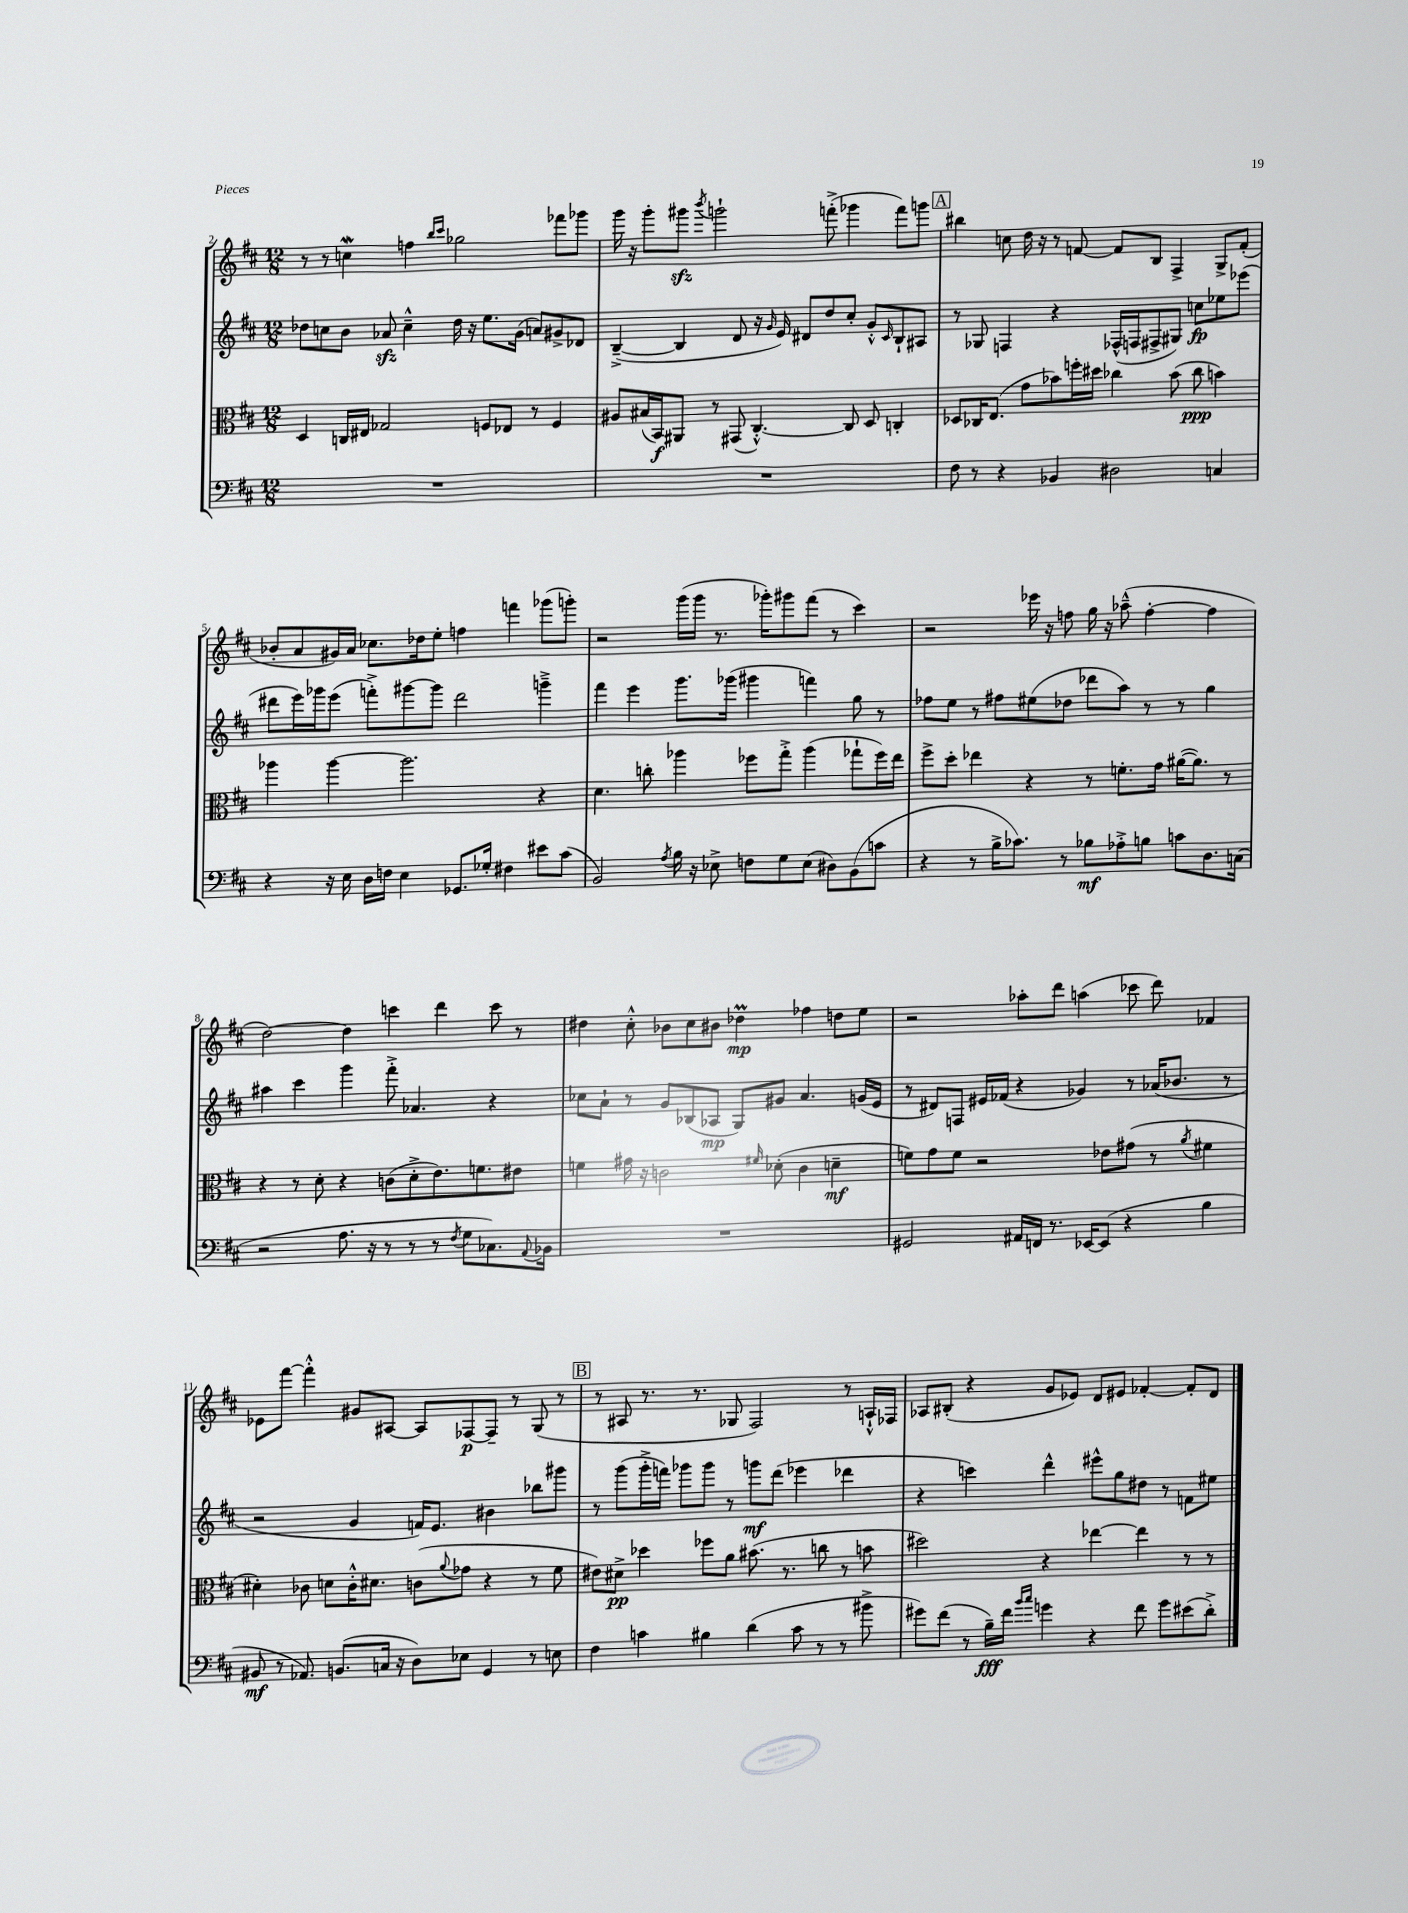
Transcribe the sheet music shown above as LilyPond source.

<<
\new StaffGroup <<
\new Staff = "s0" {
    \clef treble \key d \major \numericTimeSignature \time 12/8
    r8 r8 c''4\mordent f''4 \grace { b''16 cis'''16 } ges''2 fes'''8 ges'''8 |
    g'''16 r16 g'''8-. gis'''8\sfz \acciaccatura { b'''8 } g'''2-! f'''8-.->( ges'''4 f'''8) g'''8 |
    \mark \markup { \box "A" } bis''4 c''8 d''16 r16 r8 f'8~ f'8 b8 fis4-> g8-> f'8-.( |
    bes'8-. a'8 gis'16) a'16 ces''8. des''16 e''8-. f''4 f'''4 ges'''8( g'''8-.) |
    r2 g'''16( g'''16 r8. ges'''16-.) gis'''8 fis'''8( r8 cis'''4) |
    r2 ees'''16 r16 f''8 g''16 r16 aes''8---^( f''4~-. f''4 |
    d''2~) d''4 c'''4 d'''4 c'''8 r8 |
    dis''4 cis''8-.-^ bes'8 cis''8 bis'8 des''4\prall\mp fes''4 d''8 e''8 |
    r2 aes''8-. d'''8 a''4( ces'''8 d'''8) fes'4 |
    ees'8 fis'''8~ fis'''4-.-^ gis'8 ais8~ ais8 fes8~\p fes8-- r8 g8( r8 |
    \mark \markup { \box "B" } r8 ais8 r8. r8. ges8 fis2) r8 a16-!-^ fes16 |
    aes8 bis8-.( r4 g'8 ees'8) d'8 eis'8 fes'4~-. fes'8-. d'8 \bar "|." |
}
\new Staff = "s1" {
    \clef treble \key d \major \numericTimeSignature \time 12/8
    des''8 c''8 b'8 aes'8\sfz c''4---^ des''16 r16 e''8. g'16( a'8) gis'8-> des'8 |
    b4~--->( b4 d'8 r16 \grace { g'16 } e'16) dis'8 d''8 cis''8-. g'8-.-^ \grace { cis'16 } b8-! ais8 |
    \mark \markup { \box "A" } r8 ges8 f4 r4 fes16-^( f16 fis8-> gis8) c''8\fp ees''8 ees'''8( |
    dis'''8 e'''16) ges'''16 e'''8( f'''8-.->) gis'''8~ gis'''8 dis'''2 g'''4---> |
    fis'''4 e'''4 g'''8. ges'''16( gis'''4 f'''4) g''8 r8 |
    fes''8 e''8 r8 fis''8 eis''8( des''8 des'''8 a''8) r8 r8 g''4 |
    ais''4 cis'''4 g'''4 fis'''8-.-> aes'4. r4 |
    ces''8 a'8-! r8 g'8 bes8( aes8\mp g8) gis'8 a'4. g'16( e'16 |
    r8 dis'8) f8 eis'16 fes'16( r4 ges'4) r8 aes'16( bes'8. r8 |
    r2 g'4 f'16) e'8. bis'4 bes''8 gis'''8 |
    \mark \markup { \box "B" } r8 g'''8( g'''16-.-> f'''16) ges'''8 ges'''8 r8 g'''8\mf d'''8( ees'''4 des'''4 |
    r4 c'''4) d'''4-^ eis'''8-^ g''8 dis''8 r8 f'8 eis''8 \bar "|." |
}
\new Staff = "s2" {
    \clef alto \key d \major \numericTimeSignature \time 12/8
    d4 c16 eis16 ges2 f8 ees8 r8 f4 |
    ais8 bis16( b,16\f) ais,8 r8 gis,8( cis4.~-.-^) cis8 d8 c4-. |
    \mark \markup { \box "A" } des8 ces16 e8.( g'8 bes'8) f''16-. dis''16 ces''4 bes'8( ces''8\ppp b'4) |
    aes''4 aes''4~ aes''2. r4 |
    d'4. c''8-. aes''4 fes''8 g''8-.-> aes''4( ges''8-! fes''16) e''16 |
    fis''8-> d''8-. ees''4 r4 r8 f'8.-. g'16 ais'16~( ais'8.) r8 |
    r4 r8 d'8-. r4 c'8( d'8-.-> e'8.) f'8. eis'8 |
    f'4 gis'16 r16 c'2 \grace { fis'16 } des'8-.( c'4 d'4--\mf |
    f'8) g'8 f'8 r2 ees'8 gis'8( r8 \acciaccatura { a'8 } fis'4 |
    dis'4-.) ces'8 d'8 ces'16-.-^ dis'8. c'8( \appoggiatura { a'8 } ges'8 r4 r8 fis'8 |
    \mark \markup { \box "B" } eis'8) dis'8->\pp des''4 fes''8 a'8 bis'8.( r8. c''8 r8 b'8 |
    dis''2) r4 ees''4~ ees''4 r8 r8 \bar "|." |
}
\new Staff = "s3" {
    \clef bass \key d \major \numericTimeSignature \time 12/8
    R1. |
    R1. |
    \mark \markup { \box "A" } fis8 r8 r4 bes,4 dis2 c4 |
    r4 r16 e16 d16 f16 e4 ges,8. ges16-. fis4 eis'8 cis'8( |
    b,2) \acciaccatura { a8 } b16 r16 ees8-> f8 g8 ees8( dis8) b,8( c'8 |
    r4 r8 b16-> ces'8.) r8 bes8\mf aes8-.-> b8 c'8 d8. c16( |
    r2 a8. r16 r8 r8 r8 \acciaccatura { fis8 } g8 ces8.) \appoggiatura { a,8 } bes,16 |
    R1. |
    gis,2 ais,16 f,16 r8. ees,16~ ees,8( r4 b4 |
    bis,8\mf r8 aes,8.) b,8.( c16 r16 d8) ees8 g,4 r8 e8 |
    \mark \markup { \box "B" } fis4 c'4 bis4 d'4( c'8 r8 r8 bis'8-> |
    gis'8) fis'8( r8 b16--\fff) fis'16 \grace { b'16 cis''16 } g'4 r4 fis'8 g'8 eis'8( d'8-.->) \bar "|." |
}
>>
>>
\layout { \context { \Score currentBarNumber = #2 } }
